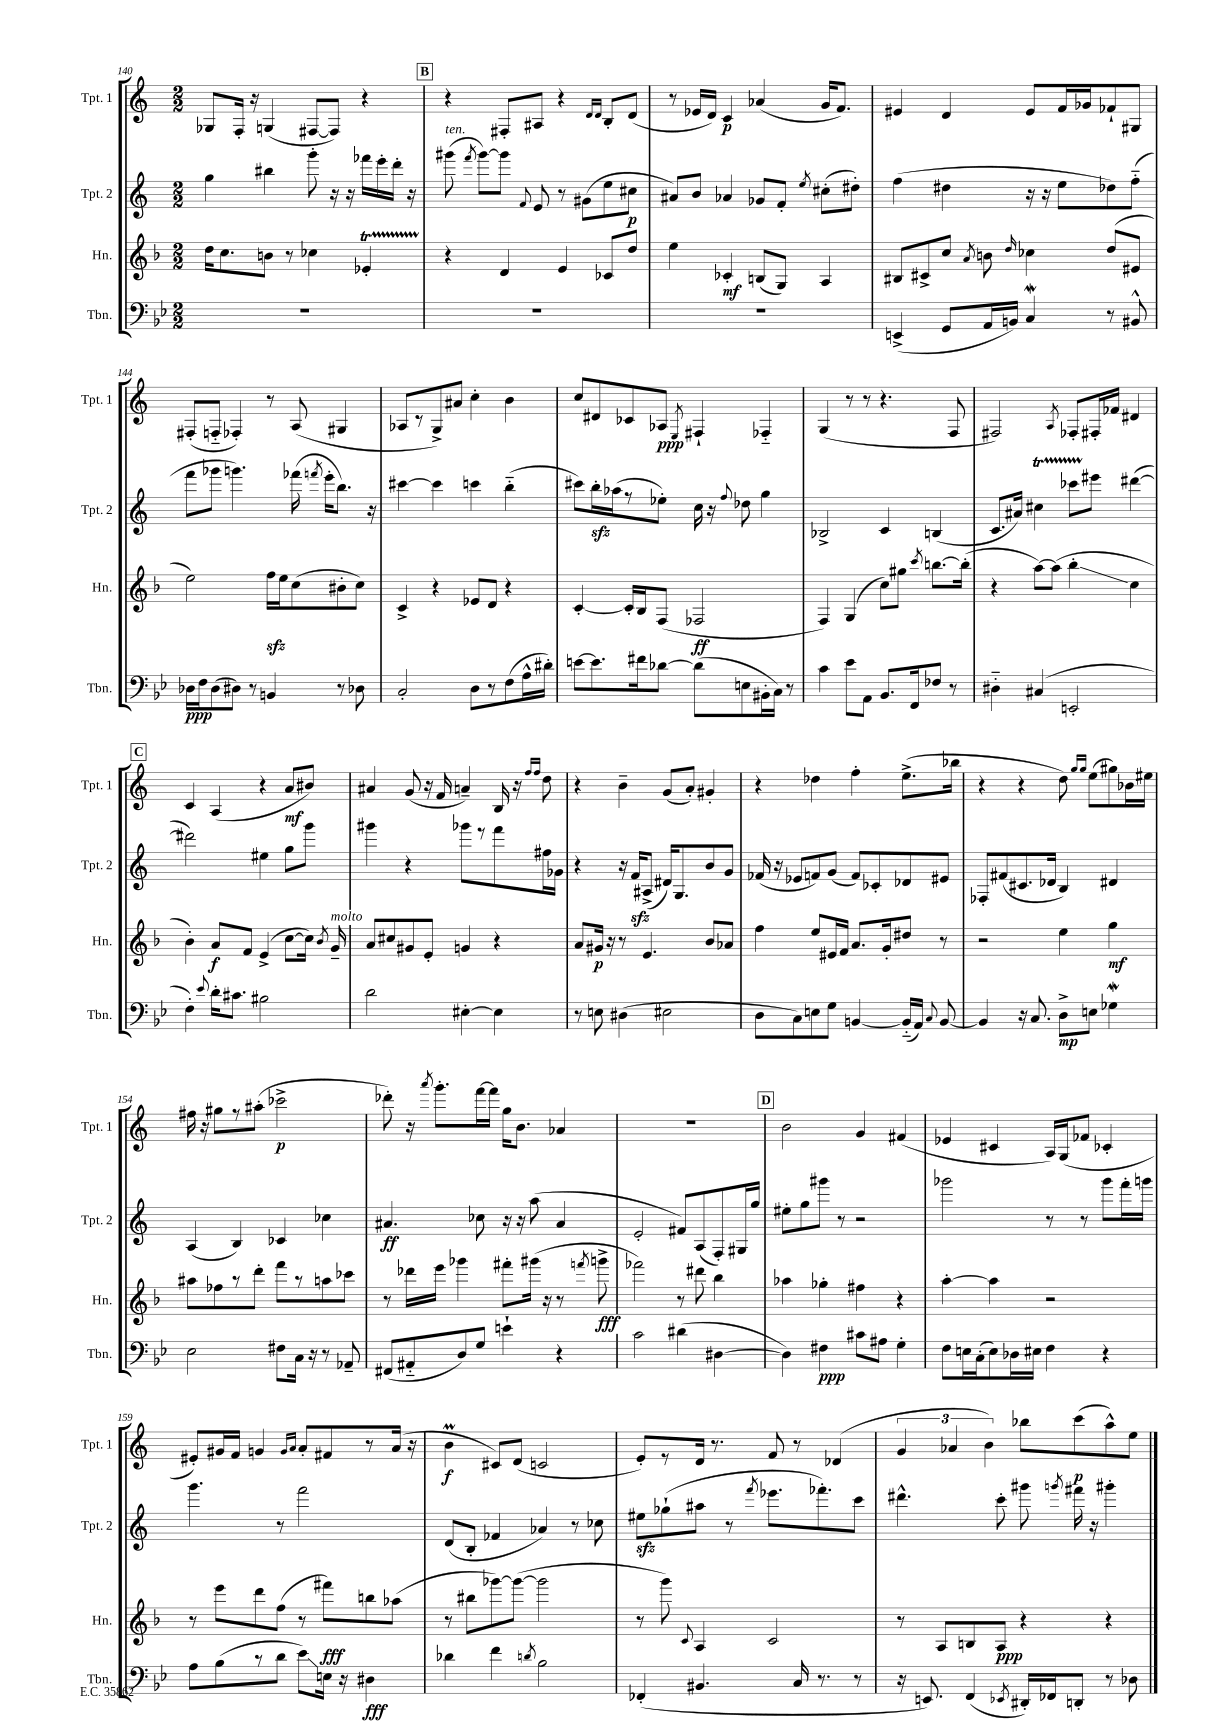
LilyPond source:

<<
\new StaffGroup <<
\new Staff = "s0" \with { instrumentName = "Tpt. 1" shortInstrumentName = "Tpt. 1" } {
    \clef treble \key c \major \numericTimeSignature \time 2/2
    \autoBeamOff ges8[ f16]-. r16 g4( fis8[~ fis8]) r4 |
    \mark \markup { \box "B" } r4 fis8[-. ais8] r4 \grace { d'16[ d'16] } b8[-. d'8]( |
    r8 ees'16[ d'16]) c'4\p aes'4( g'16[ f'8.]) |
    eis'4 d'4 eis'8[ f'16 ges'16 fes'8-! gis8] |
    fis8[-.( f8]-_ fes4-.) r8 a8( gis4 |
    aes8[ r8 g8->) ais'8] c''4-. b'4 |
    c''8[ dis'8 ces'8 aes8]\ppp \acciaccatura { e8 } fis4-! fes4-_ |
    g4( r8 r8 r4. f8 |
    fis2) \acciaccatura { a8 } fes8[-. fis16-. fes'16] dis'4 |
    \mark \markup { \box "C" } c'4 a4( r4 a'8[\mf bis'8]) |
    ais'4 g'8( r16 f'16 a'4--) b16 r16 \grace { f''16[ f''16] } d''8 |
    r4 b'4-- g'8[( a'8]-.) gis'4-. |
    r4 des''4 f''4-. e''8.[->( bes''16] |
    r4 r4 d''8) \grace { g''16[ g''16] } e''8[( gis''8) bes'16 eis''16] |
    fis''16 r16 gis''8[ r8 ais''8]-.( ces'''2->\p |
    des'''8-.) r16 \acciaccatura { a'''8 } g'''8.[-. f'''16~ f'''16] g''16[ b'8.] aes'4 |
    R1 |
    \mark \markup { \box "D" } b'2 g'4 fis'4( |
    ees'4 cis'4 a16[) g16( fes'8] ces'4-. |
    eis'8[-.) gis'16 f'16] g'4 \grace { g'16[ a'16] } a'8[-. fis'8 r8 a'16]( r16 |
    b'4\prall\f cis'8[) d'8]( c'2 |
    e'8[-.) r8 d'16] r8. f'8 r8 des'4( |
    \tuplet 3/2 { g'4 aes'4 b'4) } bes''8[ c'''8\p( a''8-^) e''8] \bar "|." |
}
\new Staff = "s1" \with { instrumentName = "Tpt. 2" shortInstrumentName = "Tpt. 2" } {
    \clef treble \key c \major \numericTimeSignature \time 2/2
    \autoBeamOff g''4 bis''4 g'''8-. r16 r16 fes'''16[ e'''16-. d'''16]-. r16 |
    \mark \markup { \box "B" } gis'''8^\markup { \italic "ten." }( \acciaccatura { f'''8 } gis'''8[~) gis'''8] \appoggiatura { f'8 } e'8 r8 gis'8[( e''8 cis''8]\p |
    ais'8[) b'8] aes'4 ges'8[ f'8]-. \acciaccatura { e''8 } cis''8[-.( dis''8]-.) |
    f''4( dis''4 r16 r16 e''8[ des''8) f''8]-_( |
    f'''8[ ges'''8] g'''4.) fes'''16( \acciaccatura { f'''8 } e'''16[-. b''8.]) r16 |
    cis'''4~ cis'''4 c'''4 b''4-_( |
    cis'''8[) b''16-.\sfz aes''16( r8 ees''8]-.) c''16 r16 \appoggiatura { f''8 } des''8 g''4 |
    bes2-> c'4 b4( |
    c'8.[ ais'16]) cis''4\startTrillSpan ces'''8[ eis'''8]\stopTrillSpan dis'''4~( |
    \mark \markup { \box "C" } dis'''2) eis''4 g''8[ g'''8] |
    gis'''4 r4 ges'''8[ r8 f'''8 fis''16 ges'16] |
    r4 r16 f'16[\sfz ais8]->( dis'16[) g8. b'8 g'8] |
    fes'16( r16 ees'8[ f'8) g'8]( f'8[) ces'8-. des'8 eis'8] |
    fes8[-. fis'8( cis'8. des'16] b4) dis'4 |
    a4( b4) ces'4 ces''4 |
    ais'4.\ff ces''8 r16 r16 a''8( ais'4 |
    e'2-. fis'8[) a8( f8-.) gis16 g''16] |
    \mark \markup { \box "D" } eis''8[-. g''8 gis'''8] r8 r2 |
    ges'''2 r8 r8 ges'''8[ f'''16-. g'''16] |
    g'''4. r8 f'''2 |
    d'8[( b8]-. fes'4 aes'4) r8 ces''8 |
    eis''8[\sfz ges''8-!( ais''8] r8 \acciaccatura { f'''8 } ees'''8.[ fes'''8.-.) c'''8] |
    dis'''4.-^ c'''8-. gis'''8 \acciaccatura { g'''8 } fis'''16 r16 gis'''4-. \bar "|." |
}
\new Staff = "s2" \with { instrumentName = "Hn." shortInstrumentName = "Hn." } {
    \clef treble \key f \major \numericTimeSignature \time 2/2
    \autoBeamOff d''16[ c''8. b'8] r8 ces''4 ees'4-.\startTrillSpan |
    \mark \markup { \box "B" } r4\stopTrillSpan d'4 e'4 ces'8[ d''8] |
    e''4 ces'4-.\mf b8[( g8]) a4 |
    bis8[ cis'8-> c''8] \acciaccatura { a'8 } b'8 \grace { d''16 } ces''4 d''8[( eis'8] |
    e''2) f''16[\sfz e''16 c''8( bis'8-. c''8]) |
    c'4-> r4 ees'8[ d'8] r4 |
    c'4~-. c'16[-. bes16 f8]( fes2\ff |
    f4) g4( c''8[) gis''8] \acciaccatura { c'''8 } b''8.[~ b''16]-.( |
    r4 a''8[~) a''8]( bes''4-.\glissando c''4 |
    \mark \markup { \box "C" } bes'4-.) a'8[\f f'8] e'4->( c''8[~ c''16]) \acciaccatura { bes'8 } g'16--^\markup { \italic "molto" } |
    a'8[ cis''8 gis'8 e'8]-. g'4 r4 |
    a'8[ gis'16]\p r16 r8 e'4. bes'8[ aes'8] |
    f''4 e''8[ eis'16 f'16] a'8.[ g'16-. dis''8] r8 |
    r2 e''4 g''4\mf |
    ais''8[ fes''8 r8 d'''8]-. f'''8[ r8 a''8 ces'''8] |
    r8 des'''16[ e'''16] ges'''4 fis'''8[-. gis'''16]( r16 r8 \acciaccatura { f'''8 } g'''8->\fff |
    fes'''2) r8 dis'''8 bes''4 |
    \mark \markup { \box "D" } aes''4 ges''4-. fis''4 r4 |
    a''4~-. a''4 r2 |
    r8 e'''8[ d'''8 f''8]( r8 fis'''8[\fff) b''8 aes''8]( |
    r8 bis''8[ ges'''8~) ges'''8]~( ges'''2 |
    r8 g'''8) \appoggiatura { c'8 } a4 c'2 |
    r8 a8[ b8 a8]\ppp r4 r4 \bar "|." |
}
\new Staff = "s3" \with { instrumentName = "Tbn." shortInstrumentName = "Tbn." } {
    \clef bass \key bes \major \numericTimeSignature \time 2/2
    \autoBeamOff R1 |
    \mark \markup { \box "B" } R1 |
    R1 |
    e,4->( g,8[ a,16 b,16]) c4\mordent r8 bis,8-^ |
    des16[\ppp f16 des8( dis8]) r8 b,4 r8 des8 |
    c2-. d8[ r8 f8( a16-^ dis'16]-.) |
    e'8[~ e'8. fis'16 des'8]~ des'8[( e8 bis,16-. c16]) r8 |
    c'4 ees'8[ a,8] bes,8.[ f,16 fes8] r8 |
    dis4-_ cis4( e,2-. |
    \mark \markup { \box "C" } f4-.) \appoggiatura { ees'8 } d'16[-. cis'8.] bis2 |
    d'2 eis4~-. eis4 |
    r8 e8 dis4( eis2 |
    d8[ c8) e8 g8] b,4~ b,16[-_( a,16]) \appoggiatura { c8 } b,8~ |
    b,4 r16 c8. d8[->\mp e8] ges4\mordent |
    ees2 fis8[ c16] r16 r8 aes,8-- |
    fis,8[( ais,8-_ d8) g8] e'4-! r4 |
    c'2 dis'4( dis4~ |
    \mark \markup { \box "D" } dis4) fis4\ppp cis'8[ ais8] g4-. |
    f8[ e16 c16-.( e8) des16 eis16] f4 r4 |
    a8[ bes8( r8 d'8] ees'8[\glissando) e16] r16 dis4\fff |
    des'4 f'4 \acciaccatura { d'8 } bes2 |
    fes,4-.( bis,4. c16 r8. r8 |
    r16 e,8.) f,4( \acciaccatura { ees,8 } dis,16[-.) fes,16 d,8]-. r8 des8 \bar "|." |
}
>>
>>
\layout { \context { \Score currentBarNumber = #140 } }
